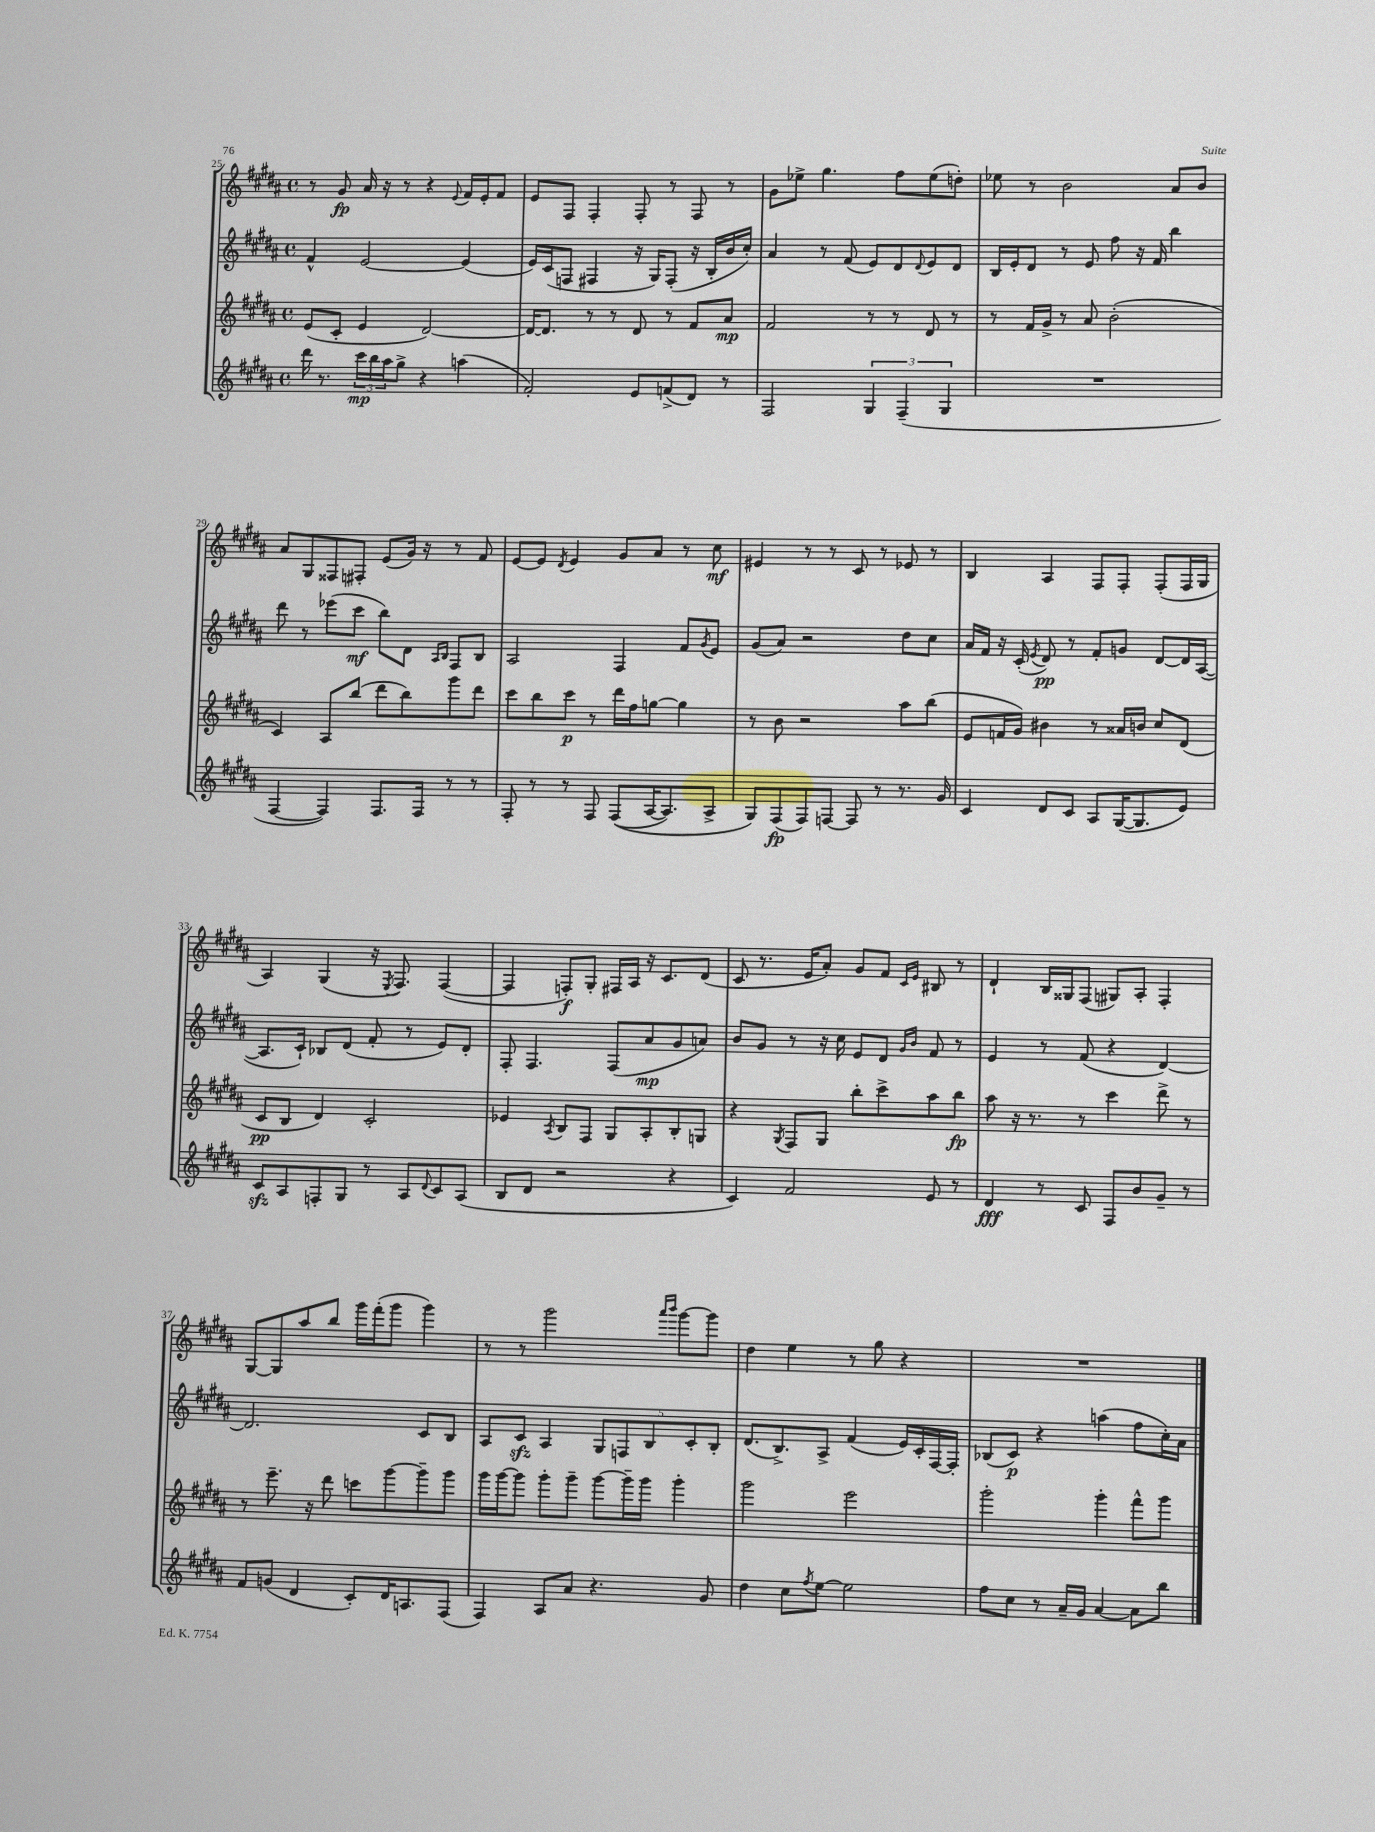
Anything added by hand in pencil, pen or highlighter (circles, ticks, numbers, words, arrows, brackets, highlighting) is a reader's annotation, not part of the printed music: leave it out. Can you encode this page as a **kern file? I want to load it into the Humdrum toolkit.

**kern	**dynam	**kern	**dynam	**kern	**dynam	**kern	**dynam
*part4	*part4	*part3	*part3	*part2	*part2	*part1	*part1
*staff4	*staff4	*staff3	*staff3	*staff2	*staff2	*staff1	*staff1
*clefG2	*	*clefG2	*	*clefG2	*	*clefG2	*
*k[f#c#g#d#a#]	*	*k[f#c#g#d#a#]	*	*k[f#c#g#d#a#]	*	*k[f#c#g#d#a#]	*
*M4/4	*	*M4/4	*	*M4/4	*	*M4/4	*
*met(c)	*	*met(c)	*	*met(c)	*	*met(c)	*
=25	=25	=25	=25	=25	=25	=25	=25
16ddd#\	.	(8e/L	.	4f#^^/	.	8r	.
8.r	.	.	.	.	.	.	.
.	.	8c#'/J	.	.	.	8g#/	fp
24ccc#\LL	mp	4e/	.	[2e/	.	16a#/	.
24bb\	.	.	.	.	.	.	.
.	.	.	.	.	.	16r	.
24aa#\J	.	.	.	.	.	.	.
8gg#^\J	.	.	.	.	.	8r	.
4r	.	[2d#/)	.	.	.	4r	.
.	.	.	.	.	.	8qqe/	.
(4aan\	.	.	.	(4e/]	.	16f#/LL	.
.	.	.	.	.	.	16e'/J	.
.	.	.	.	.	.	8f#/J	.
=26	=26	=26	=26	=26	=26	=26	=26
2f#'/)	.	16d#/KL_	.	16e/LL)	.	8e/L	.
.	.	8.d#/J]	.	(16c#/J	.	.	.
.	.	.	.	8Fn/J	.	8F#/J	.
.	.	8r	.	4F#X/	.	4F#'/	.
.	.	8r	.	.	.	.	.
8e/L	.	8d#/	.	16r	.	8F#'/	.
.	.	.	.	16G#/KL)	.	.	.
(8fn^/	.	8r	.	(8F#'/J	.	8r	.
8d#/J)	.	8f#/L	.	16r	.	8F#/	.
.	.	.	.	16B'/LL	.	.	.
8r	.	8a#/J	mp	16b/	.	8r	.
.	.	.	.	16cc#'/JJ)	.	.	.
=27	=27	=27	=27	=27	=27	=27	=27
2F#/	.	2f#/	.	4a#/	.	8g#\L	.
.	.	.	.	.	.	8ee-X^\J	.
.	.	.	.	8r	.	4.gg#\	.
.	.	.	.	(8f#/	.	.	.
6G#/	.	8r	.	8e/L)	.	.	.
.	.	8r	.	8d#/	.	8ff#\L	.
(6F#~/	.	.	.	.	.	.	.
.	.	.	.	8qqd#/	.	.	.
.	.	8d#/	.	8e/	.	(8ee-\	.
6G#/	.	.	.	.	.	.	.
.	.	8r	.	8d#/J	.	8ddn'\J)	.
=28	=28	=28	=28	=28	=28	=28	=28
1r	.	8r	.	16B/LL	.	8ee-X\	.
.	.	.	.	16e'/J	.	.	.
.	.	16f#/LL	.	8d#/J	.	8r	.
.	.	16g#^/JJ	.	.	.	.	.
.	.	8r	.	8r	.	2b\	.
.	.	8a#/	.	8e/	.	.	.
.	.	(2b'\	.	8ff#\	.	.	.
.	.	.	.	16r	.	.	.
.	.	.	.	16f#/	.	.	.
.	.	.	.	4bb\	.	8a#/L	.
.	.	.	.	.	.	8b/J	.
!!LO:LB:g=z
=29	=29	=29	=29	=29	=29	=29	=29
[4F#/	.	4c#/)	.	8ddd#\	.	8a#/L	.
.	.	.	.	8r	.	8G#/	.
4F#/])	.	8A#/L	.	(8eee-X\L	.	8F##X/	.
.	.	(8bb/J	.	8ccc#\J	mf	8F#X'/J	.
8.F#/L	.	8ddd#\L	.	8bb\L)	.	(8e/L	.
.	.	8bb\)	.	8d#\J	.	16g#/Jk)	.
16F#/Jk	.	.	.	.	.	16r	.
.	.	.	.	16qqA#/LL	.	.	.
.	.	.	.	16qqB/JJ	.	.	.
8r	.	8ggg#\	.	8F#/L	.	8r	.
8r	.	8ddd#\J	.	8B/J	.	8f#/	.
=30	=30	=30	=30	=30	=30	=30	=30
8F#'/	.	8ccc#\L	.	2A#/	.	[8e/L	.
8r	.	8bb\	.	.	.	8e/J]	.
.	.	.	.	.	.	8qd#/	.
8r	.	8ccc#\J	p	.	.	4e/	.
8F#/	.	8r	.	.	.	.	.
((8F#/L	.	16ddd#\LL	.	4F#/	.	8g#/L	.
.	.	16ff#\J	.	.	.	.	.
[16A#/K	.	[8ggn\J	.	.	.	8a#/J	.
8.A#/])	.	.	.	.	.	.	.
.	.	4gg\]	.	8f#/L	.	8r	.
.	.	.	.	8qg#/	.	.	.
8A#^/J	.	.	.	8e/J	.	8cc#\	mf
=31	=31	=31	=31	=31	=31	=31	=31
8G#/L)	.	8r	.	(8g#/L	.	4e#X/	.
(8F#/	fp	8b\	.	8a#/J)	.	.	.
8F#/)	.	2r	.	2r	.	8r	.
[8Fn/J	.	.	.	.	.	8r	.
8F/]	.	.	.	.	.	8c#/	.
8r	.	.	.	.	.	8r	.
8.r	.	8aa#\L	.	8dd#\L	.	8e-X/	.
.	.	(8bb\J	.	8cc#\J	.	8r	.
16g#/	.	.	.	.	.	.	.
=32	=32	=32	=32	=32	=32	=32	=32
4c#/	.	8e/L	.	16a#/LL	.	4B/	.
.	.	.	.	16f#/JJ	.	.	.
.	.	16fn/L	.	16r	.	.	.
.	.	16g#/JJ)	.	(16c#'/	.	.	.
.	.	.	.	8qe/	.	.	.
8d#/L	.	4b#X\	.	8d#/)	pp	4A#/	.
8c#/J	.	.	.	8r	.	.	.
8A#/L	.	8r	.	8f#'/L	.	8F#/L	.
([16G#/K	.	16a##X/LL	.	8gn/J	.	8F#'/J	.
8.G#/]	.	16bn/JJ	.	.	.	.	.
.	.	8cc#/L	.	[8d#/L	.	(8F#'/L	.
8e/J)	.	(8d#/J	.	16d#/L]	.	16F#/L	.
.	.	.	.	([16A#/JJ	.	16G#/JJ	.
!!LO:LB:g=z
=33	=33	=33	=33	=33	=33	=33	=33
8c#zz/L	.	8c#/L	pp	8.A#/L]	.	4A#/)	.
8A#/	.	8B/J	.	.	.	.	.
.	.	.	.	16c#`/Jk)	.	.	.
8Fn'/	.	4d#/)	.	8B-X/L	.	(4G#/	.
8G#/J	.	.	.	(8d#/J	.	.	.
8r	.	2c#'/	.	8f#'/	.	16r	.
.	.	.	.	.	.	8qE/	.
.	.	.	.	.	.	8.F#/)	.
8A#/L	.	.	.	8r	.	.	.
8qqd#/	.	.	.	.	.	.	.
8c#/	.	.	.	8e/L)	.	([4F#/	.
(8A#/J	.	.	.	8d#'/J	.	.	.
=34	=34	=34	=34	=34	=34	=34	=34
8B/L	.	4e-X/	.	8F#'/	.	4F#/]	.
8d#/J	.	.	.	4.F#/	.	.	.
.	.	8qA#/	.	.	.	.	.
2r	.	8B/L	.	.	.	8Fn'/L)	f
.	.	8F#/J	.	.	.	8G#'/J	.
.	.	8G#/L	.	(8F#/L	.	16F#X/LL	.
.	.	.	.	.	.	16A#/JJ	.
.	.	8A#'/	.	8a#/	mp	16r	.
.	.	.	.	.	.	8.c#/L	.
4r	.	8B'/	.	8g#/	.	.	.
.	.	8Gn/J	.	8an/J)	.	(8d#/J	.
=35	=35	=35	=35	=35	=35	=35	=35
4c#/)	.	4r	.	8b/L	.	8c#/	.
.	.	.	.	8g#/J	.	8.r	.
.	.	8qG#/	.	.	.	.	.
2f#/	.	8F#/L	.	8r	.	.	.
.	.	.	.	.	.	16e/KL	.
.	.	8G#/J	.	16r	.	8a#'/J)	.
.	.	.	.	16cc#\	.	.	.
.	.	8bb'\L	.	8e/L	.	8g#/L	.
.	.	8ccc#^\	.	8d#/J	.	8f#/J	.
.	.	.	.	16qqg#/LL	.	16qqc#/LL	.
.	.	.	.	16qqb/JJ	.	16qqe/JJ	.
8e/	.	8aa#\	.	8f#/	.	8B#X/	.
8r	.	8bb\J	fp	8r	.	8r	.
=36	=36	=36	=36	=36	=36	=36	=36
4d#/	fff	8aa#\	.	4e/	.	4d#`/	.
.	.	16r	.	.	.	.	.
.	.	8.r	.	.	.	.	.
8r	.	.	.	8r	.	16B/LL	.
.	.	.	.	.	.	16G##X/J	.
8c#/	.	8r	.	(8f#/	.	(8F#/J	.
8F#/L	.	4ccc#\	.	4r	.	8G#X/L)	.
8b/	.	.	.	.	.	8A#'/J	.
8g#~/J	.	8ddd#^\	.	[4d#/)	.	4F#'/	.
8r	.	8r	.	.	.	.	.
!!LO:LB:g=z
=37	=37	=37	=37	=37	=37	=37	=37
8f#/L	.	8r	.	2.d#/]	.	[8G#/L	.
(8gn/J	.	8.eee~\	.	.	.	8G#/]	.
4d#/	.	.	.	.	.	8aa#/	.
.	.	16r	.	.	.	.	.
.	.	8ddd#\	.	.	.	8bb/J	.
8c#'/L)	.	8cccn\L	.	.	.	16ggg#\LL	.
.	.	.	.	.	.	(16fff#'\J	.
16d#/K	.	[8ggg#\	.	.	.	8ggg#\J	.
8.An/	.	.	.	.	.	.	.
.	.	8ggg#~\]	.	8c#/L	.	4ggg#\)	.
(8F#/J	.	8ggg#\J	.	8B/J	.	.	.
=38	=38	=38	=38	=38	=38	=38	=38
4F#/)	.	16ggg#\LL	.	8A#/L	.	8r	.
.	.	[16ggg#\J	.	.	.	.	.
.	.	8ggg#\J]	.	8c#zz/J	.	8r	.
8A#/L	.	8ggg#'\L	.	4A#/	.	2ggg#\	.
8a#/J	.	8ggg#~\J	.	.	.	.	.
4.r	.	[8ggg#\L	.	10G#/L	.	.	.
.	.	.	.	10Fn/	.	.	.
.	.	16ggg#~\L]	.	.	.	.	.
.	.	16ggg#\JJ	.	.	.	.	.
.	.	.	.	10B/	.	.	.
.	.	.	.	.	.	16qqaaa#/LL	.
.	.	.	.	.	.	16qqbbb/JJ	.
.	.	4ggg#'\	.	.	.	[8ggg#\L	.
.	.	.	.	10c#'/	.	.	.
8g#/	.	.	.	.	.	8ggg#\J]	.
.	.	.	.	10B'/J	.	.	.
=39	=39	=39	=39	=39	=39	=39	=39
4dd#\	.	2ggg#\	.	(8.d#/L	.	4dd#\	.
.	.	.	.	8.B^/)	.	.	.
8cc#\L	.	.	.	.	.	4ee\	.
8qff#/	.	.	.	.	.	.	.
[8ee\J	.	.	.	8A#^/J	.	.	.
2ee\]	.	2eee\	.	(4f#/	.	8r	.
.	.	.	.	.	.	8gg#\	.
.	.	.	.	16e/LL)	.	4r	.
.	.	.	.	16c#'/	.	.	.
.	.	.	.	[16F#/	.	.	.
.	.	.	.	16F#'/JJ]	.	.	.
=40	=40	=40	=40	=40	=40	=40	=40
8ff#\L	.	2ggg#'\	.	(8B-X/L	.	1r	.
8cc#\J	.	.	.	8c#/J)	p	.	.
8r	.	.	.	4r	.	.	.
16a#~/LL	.	.	.	.	.	.	.
16g#/JJ	.	.	.	.	.	.	.
[4a#/	.	4ggg#'\	.	(4aan\	.	.	.
8a#\L]	.	8fff#^^\L	.	8ff#\L	.	.	.
8bb\J	.	8ggg#\J	.	16cc#'\L)	.	.	.
.	.	.	.	16a#\JJ	.	.	.
==	==	==	==	==	==	==	==
*-	*-	*-	*-	*-	*-	*-	*-
